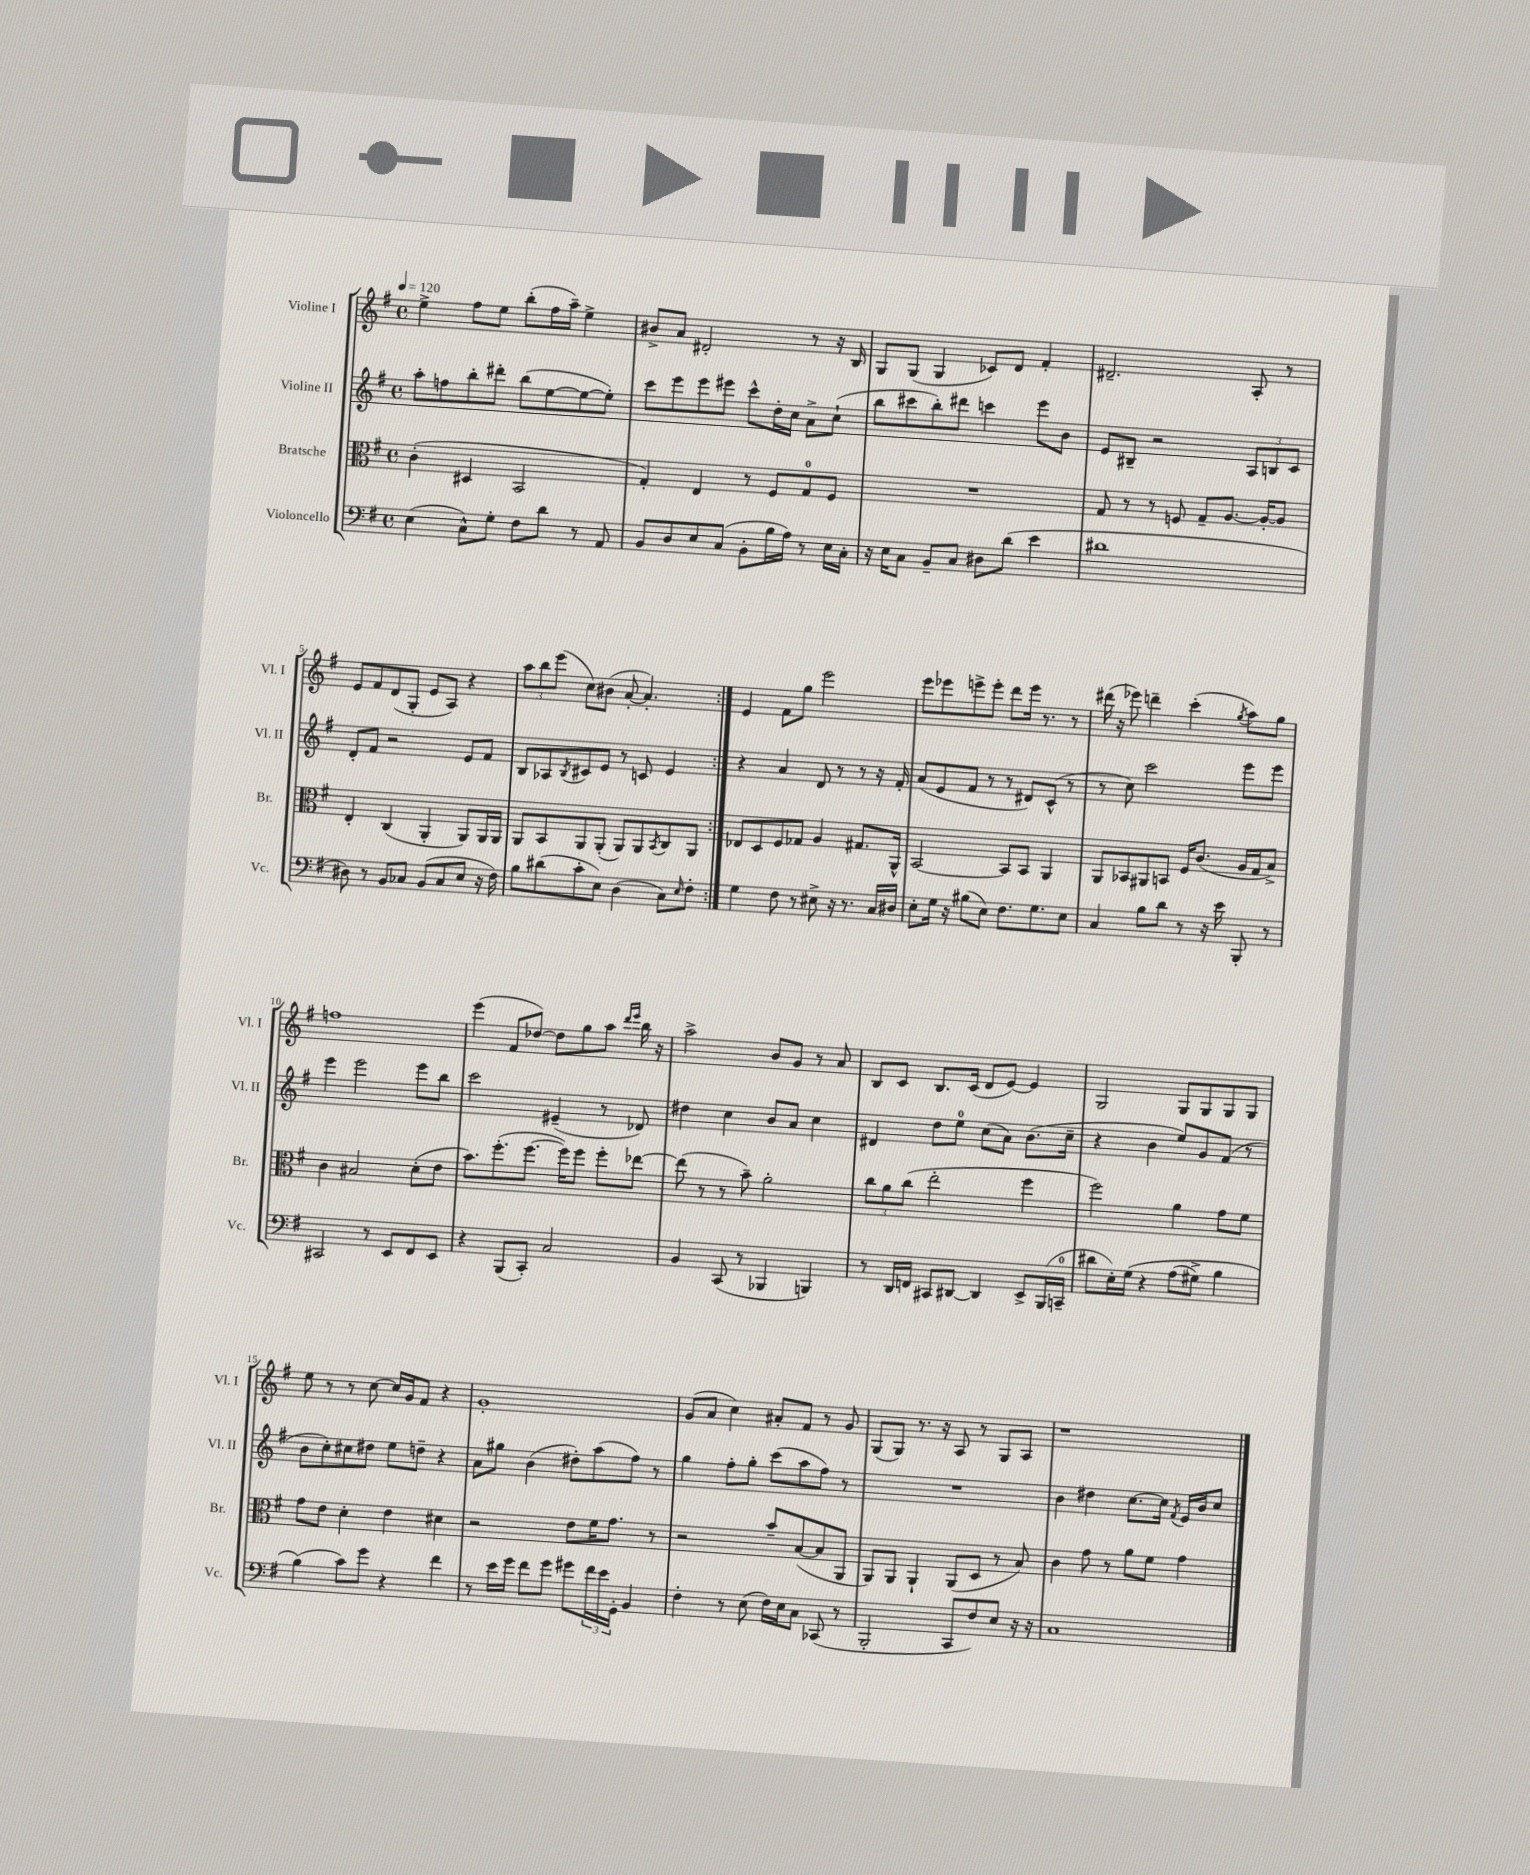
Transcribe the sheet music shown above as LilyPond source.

<<
\new StaffGroup <<
\new Staff = "s0" \with { instrumentName = "Violine I" shortInstrumentName = "Vl. I" } {
    \clef treble \key g \major \defaultTimeSignature \time 4/4 \tempo 4 = 120
    \repeat volta 2 { e''4-> fis''8 e''8 b''8-.( fis''16 a''16--) e''4-> |
    bis'8-> a'8 dis'2-. r8 r16 b16 |
    g8 g8( g4 ces'8) d'8 fis'4-. |
    dis'2.-- a8-. r8 |
    e'8 fis'8 d'8( g8-. e'8 a8) r4 |
    \tuplet 3/2 { a''8 b''8 e'''8( } c''8) bis'8( a'8~-. a'4.-.) | }
    e'4 fis'8 g''8 e'''2 |
    e'''8 ees'''8 e'''8-> e'''8-. d'''8 e'''16 r8. r8 |
    dis'''16( r16 ees'''8) d'''4-- c'''4-.( \acciaccatura { g''8 } a''8) g''8 |
    f''1 |
    e'''4( fis'8 des''8~) des''8 g''8 a''8 \grace { d'''16 e'''16 } b''16 r16 |
    a''2-> b'8 g'8 r8 a'8 |
    b8 c'8 b8. c'16( d'8 e'8~) e'4 |
    g2 g8 g8 g8 g8 |
    e''8 r8 r8 c''8~ c''16 g'16 fis'8 r4 |
    g'1-. |
    g'8( a'8 c''4) ais'8-. fis'8 r8 g'8 |
    g8( g8) r8. r16 a8 r8 g8 a8 |
    r1 \bar "|." |
}
\new Staff = "s1" \with { instrumentName = "Violine II" shortInstrumentName = "Vl. II" } {
    \clef treble \key g \major \defaultTimeSignature \time 4/4
    \repeat volta 2 { a''8-. f''8 b''8-. dis'''8-. b''8( e''8~ e''8~ e''8-.) |
    c'''8 e'''8 e'''8 eis'''8 c'''8-^ d''16-. c''16 a'8-> c''8-!( |
    b''8 cis'''8 b''8-.) dis'''8 c'''4 e'''8 b'8 |
    e'8 bis8-- r2 \tuplet 3/2 { a8 b8 c'8 } |
    d'8-. fis'8 r2 e'8 fis'8 |
    b8 aes8 \acciaccatura { b8 } cis'8 e'8 r8 c'8 e'4 | }
    r4 a'4 d'8 r8 r8 r16 fis'16-. |
    a'8( e'8 fis'8 r8 r8 dis'8) c'8-^( r8 |
    r8 c''8) c'''2 e'''8 e'''8 |
    e'''4 e'''2 e'''8 b''8 |
    c'''2 eis'4--( r8 des'8) |
    dis''4 c''4 b'8 a'8 c''4 |
    dis'4 d''8 e''8-0 c''8( a'8) b'8.( c''16-- |
    r4 b'4 e''8) g'8 fis'8( r8 |
    b'8 c''8-.) cis''8 dis''8 e''8 d''8-- r4 |
    a'8 gis''8 b'4( dis''8-.) a''8( fis''8) r8 |
    g''4 fis''8-. g''8-. c'''8( a''8 fis''8) r8 |
    R1 |
    b'4 dis''4 c''8.~ c''16 \acciaccatura { fis'8 } e'16 b'16 c''8 \bar "|." |
}
\new Staff = "s2" \with { instrumentName = "Bratsche" shortInstrumentName = "Br." } {
    \clef alto \key g \major \defaultTimeSignature \time 4/4
    \repeat volta 2 { c'4-.( dis4 b,2 |
    g4-.) e4 r8 fis8 g8-0 fis8 |
    R1 |
    g8 r8 r8 f8 g8-- a8.~ a16~-. a8 |
    e4-. c4( a,4-. a,8) a,16 a,16 |
    a,8 b,8 a,8 a,8-.( a,8) a,8 \acciaccatura { b,8 } c8 a,8 | }
    ees8 d8 fis8 ges8 a4 gis8. a,16-^ |
    b,2~ b,8 b,8 a,4 |
    a,8 bes,8 ais,8 b,8 fis16 c'8.( a16 g16 b8->) |
    c'4 bis2 d'8-.( e'8 |
    b'8.) fis''8.-.( fis''8.~ fis''16) fis''8 fis''8-. ees''8~ |
    ees''8( r8 r8 b'8--) a'2-. |
    \tuplet 3/2 { c''8 a'8 c''8( } e''2-. fis''4 |
    fis''2) a'4 g'8 fis'8 |
    g'8 e'8 d'4-. e'4 dis'4 |
    r2 e'8 fis'16 g'8. r8 |
    r2 b'8-- b8~( b8 a,8 |
    a,8) a,8 a,4-! a,8( d8 r8 b8) |
    c'4 g'8 r8 a'8 fis'8 g'4 \bar "|." |
}
\new Staff = "s3" \with { instrumentName = "Violoncello" shortInstrumentName = "Vc." } {
    \clef bass \key g \major \defaultTimeSignature \time 4/4
    \repeat volta 2 { e4( c8-^) g8-. fis8 d'8 r8 a,8 |
    b,8 d8 e8 c8( b,8-. b16 a16) r8 e16 c16-. |
    r16 e16 c8 b,8-- c8 dis8 d'8( e'4 |
    dis'1 |
    dis8) r8 b,8 ces8 b,8( ces8 e8 r16 fis16) |
    b8 dis'8( c'8-. e8) d4( c8) \grace { e16 } fis8-. | }
    g4 fis8 r8 eis8-> r16 r8. c16 dis16 |
    e8-. g16 r16 bis8( e8) fis8. g8. e8 |
    c4 b8 d'8 r8 r16 e'16 b,,8-. r8 |
    cis,2 r8 e,8 fis,8 e,8 |
    r4 b,,8( c,8-.) c2 |
    b,4 c,8( r8 bes,,4 b,,4) |
    r8 d,16 f,16 cis,8 dis,8~ dis,4 e,8-> b,,16( c,16-0-- |
    dis'8 e16-.) g16\( r4 a8( gis8->) b4 |
    b4(\) c'8) g'8 r4 fis'4 |
    r8 e'16 g'16 fis'8 g'8 gis'8 \tuplet 3/2 { fis'16 e'16 g,16-. } b,4 |
    fis4-. r8 e8( fis16) e16 c8 ces,8( r8 |
    b,,2-. c,8 fis8) e8 r16 r16 |
    c1 \bar "|." |
}
>>
>>
